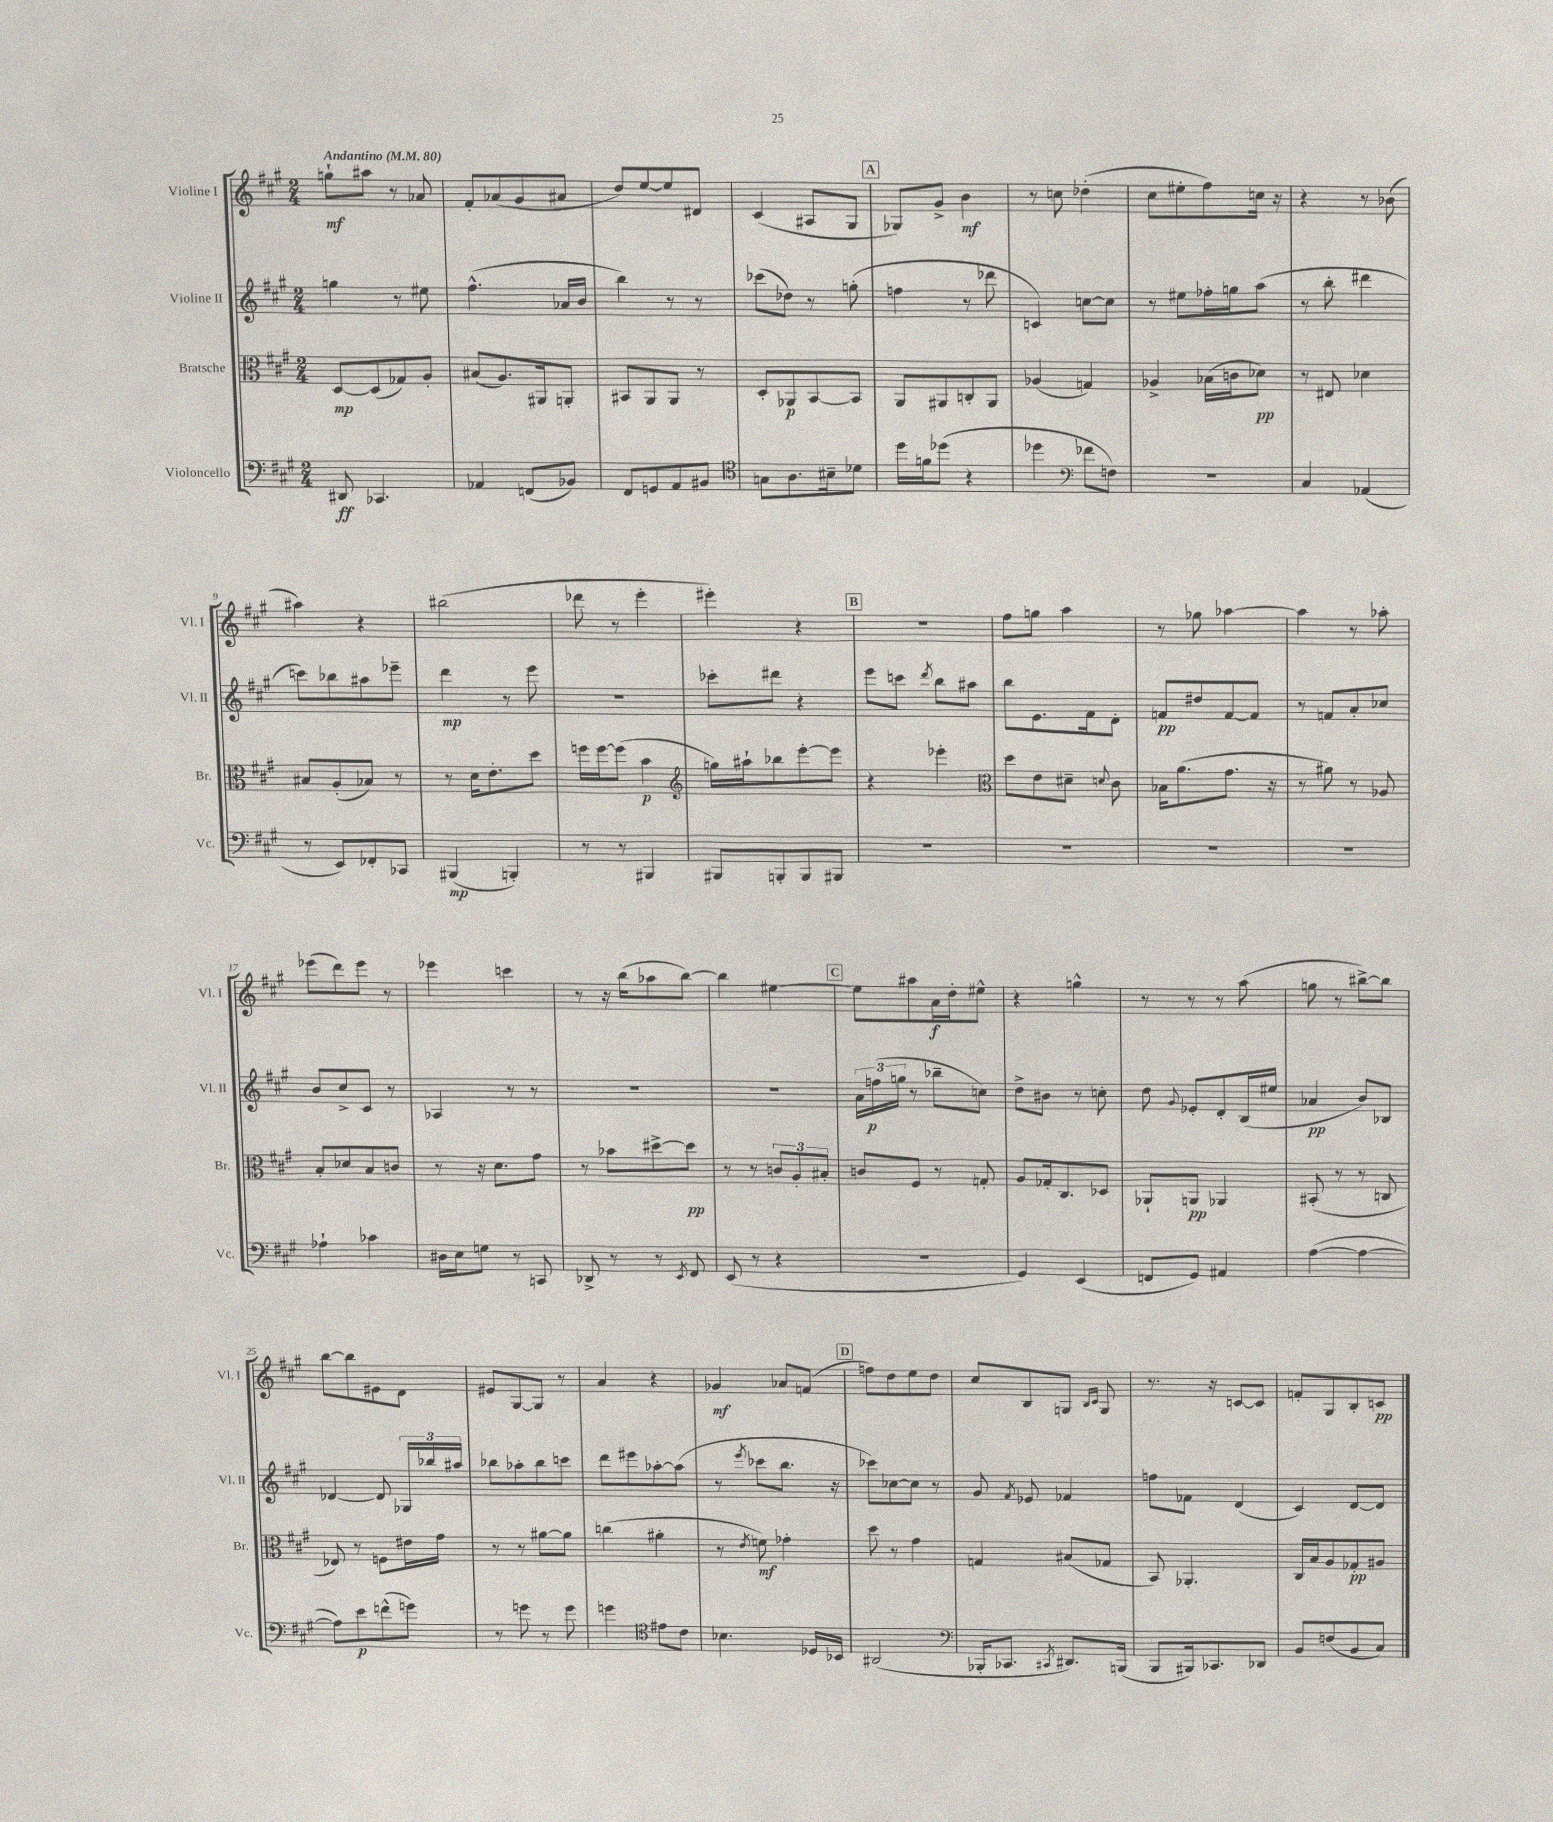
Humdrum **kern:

**kern	**dynam	**kern	**dynam	**kern	**dynam	**kern	**dynam
*part4	*part4	*part3	*part3	*part2	*part2	*part1	*part1
*staff4	*staff4	*staff3	*staff3	*staff2	*staff2	*staff1	*staff1
*I"Violoncello	*	*I"Bratsche	*	*I"Violine II	*	*I"Violine I	*
*I'Vc.	*	*I'Br.	*	*I'Vl. II	*	*I'Vl. I	*
*clefF4	*	*clefC3	*	*clefG2	*	*clefG2	*
*k[f#c#g#]	*	*k[f#c#g#]	*	*k[f#c#g#]	*	*k[f#c#g#]	*
*M2/4	*	*M2/4	*	*M2/4	*	*M2/4	*
*MM80	*	*MM80	*	*MM80	*	*MM80	*
=1	=1	=1	=1	=1	=1	=1	=1
!	!	!	!	!	!	!LO:TX:a:B:t=Andantino	!
8DD#X/	ff	[8D/L	mp	4ggn\	.	8ggn`\L	mf
4.CC-X/	.	(8D/]	.	.	.	8aa#X\J	.
.	.	8G-X/)	.	8r	.	8r	.
.	.	8A'/J	.	8ee#X\	.	8a-X/	.
=2	=2	=2	=2	=2	=2	=2	=2
4AA-X/	.	(8B#X/L	.	(4.ff#^^\	.	8f#'/L	.
.	.	8.A/)	.	.	.	(8a-X/	.
(8FFn/L	.	.	.	.	.	8g#/	.
.	.	16AA#X/k	.	.	.	.	.
8BB-X/J)	.	8AAn'/J	.	16a-X/LL	.	8a#X/J	.
.	.	.	.	16b/JJ	.	.	.
=3	=3	=3	=3	=3	=3	=3	=3
8FF#/L	.	8BB#X/L	.	4bb\)	.	8dd/L)	.
8GGn/	.	8AA/	.	.	.	[8ee/	.
8AA/	.	8AA/J	.	8r	.	8ee/]	.
8BB#X/J	.	8r	.	8r	.	8d#X/J	.
=4	=4	=4	=4	=4	=4	=4	=4
*clefC4	*	*	*	*	*	*	*
8Gn\L	.	8D'/L	.	(8ccc-X\L	.	(4c#/	.
8.A\	.	8AA-X/	p	8dd-X\J)	.	.	.
.	.	[8BB/	.	8r	.	8A#X/L	.
16B#X~\k	.	.	.	.	.	.	.
8d-X\J	.	8BB/J]	.	(8ggn'\	.	8G#/J	.
!!LO:REH:place=s1:t=A
=5	=5	=5	=5	=5	=5	=5	=5
16dd\LL	.	8AA/L	.	4ffn\	.	8G-X/L)	.
16fn\J	.	.	.	.	.	.	.
(8dd-X\J	.	8AA#X/	.	.	.	8g#^/J	.
4r	.	8Cn'/	.	8r	.	4b\	mf
.	.	8AA#/J	.	8ddd-X\	.	.	.
=6	=6	=6	=6	=6	=6	=6	=6
4dd-X\	.	(4A-X/	.	4cn/)	.	8r	.
.	.	.	.	.	.	8ccn\	.
*clefF4	*	*	*	*	*	*	*
8f-X\L	.	4Gn/)	.	[8ccn\L	.	(4dd-X'\	.
8Fn\J)	.	.	.	8cc\J]	.	.	.
=7	=7	=7	=7	=7	=7	=7	=7
2r	.	4A-X^/	.	8r	.	8cc#\L	.
.	.	.	.	8ee#X\L	.	8ee#X'\	.
.	.	(16B-X\LL	.	16ff-X'\L	.	8ff#\)	.
.	.	16cn\J	.	16ggn\J	.	.	.
.	.	8d-X\J)	pp	(8aa\J	.	16ccn\Jk	.
.	.	.	.	.	.	16r	.
=8	=8	=8	=8	=8	=8	=8	=8
4C#/	.	8r	.	8r	.	4r	.
.	.	8E#X/	.	8bb'\	.	.	.
(4AA-X/	.	4d-X\	.	4ddd#X\	.	8r	.
.	.	.	.	.	.	(8b-X\	.
!!LO:LB:g=z
=9	=9	=9	=9	=9	=9	=9	=9
8r	.	8B#X/L	.	8cccn\L)	.	4aa#X\)	.
8EE/L)	.	(8A'/	.	8bb-X\	.	.	.
8FF-X'/	.	8B-X/J)	.	8aa#X\	.	4r	.
8CC-X/J	.	8r	.	8eee-X~\J	.	.	.
=10	=10	=10	=10	=10	=10	=10	=10
(4BBB#X/	mp	8r	.	4ddd\	mp	(2bb#X\	.
.	.	16d\KL	.	.	.	.	.
.	.	8.e'\	.	.	.	.	.
4BBBn'/)	.	.	.	8r	.	.	.
.	.	8dd\J	.	8eee\	.	.	.
=11	=11	=11	=11	=11	=11	=11	=11
8r	.	16ffn\LL	.	2r	.	8ddd-X\	.
.	.	[16ff\J	.	.	.	.	.
8r	.	(8ff\J]	.	.	.	8r	.
4BBB#X/	.	4b\	p	.	.	4eee'\	.
=12	=12	=12	=12	=12	=12	=12	=12
*	*	*clefG2	*	*	*	*	*
8BBB#X/L	.	16ggn\LL)	.	8ccc-X'\L	.	4eee#X'\)	.
.	.	16aa#X`\J	.	.	.	.	.
8BBBn'/	.	8bb-X\	.	8ddd#X\J	.	.	.
8BBB/	.	[8eee'\	.	4r	.	4r	.
8BBB#X/J	.	8eee\J]	.	.	.	.	.
!!LO:REH:place=s1:t=B
=13	=13	=13	=13	=13	=13	=13	=13
2r	.	4r	.	8eee\L	.	2r	.
.	.	.	.	8cccn\J	.	.	.
.	.	.	.	8qddd/	.	.	.
.	.	4eee-X'\	.	8bb\L	.	.	.
.	.	.	.	8aa#X\J	.	.	.
=14	=14	=14	=14	=14	=14	=14	=14
*	*	*clefC3	*	*	*	*	*
2r	.	8dd\L	.	8bb\L	.	8ff#\L	.
.	.	8e\	.	8.e\	.	8ggn\J	.
.	.	8d#X~\J	.	.	.	4aa\	.
.	.	.	.	16f#\k	.	.	.
.	.	8qqdn/	.	.	.	.	.
.	.	8c#\	.	8d'\J	.	.	.
=15	=15	=15	=15	=15	=15	=15	=15
2r	.	16B-X\KL	.	8fn/L	pp	8r	.
.	.	(8.a\	.	.	.	.	.
.	.	.	.	8dd#X/	.	8gg-X\	.
.	.	8.g#\J	.	[8f/	.	[4aa-X\	.
.	.	.	.	8f/J]	.	.	.
.	.	16r	.	.	.	.	.
=16	=16	=16	=16	=16	=16	=16	=16
2r	.	8r	.	8r	.	4aa-\]	.
.	.	8a#X\)	.	8fn/L	.	.	.
.	.	8r	.	8a'/	.	8r	.
.	.	8A-X/	.	8cc-X/J	.	8aa-X'\	.
!!LO:LB:g=z
=17	=17	=17	=17	=17	=17	=17	=17
4A-X`\	.	8B'/L	.	8b/L	.	(8eee-X\L	.
.	.	8d-X/	.	8cc#^/	.	8ddd\)	.
4c-X\	.	8B/	.	8c#/J	.	8eee-\J	.
.	.	8cn/J	.	8r	.	8r	.
=18	=18	=18	=18	=18	=18	=18	=18
16D#X\LL	.	8r	.	4A-X/	.	4eee-X\	.
16E\J	.	.	.	.	.	.	.
8Gn\J	.	16r	.	.	.	.	.
.	.	8.d\L	.	.	.	.	.
8r	.	.	.	8r	.	4cccn\	.
8CCn/	.	8g#\J	.	8r	.	.	.
=19	=19	=19	=19	=19	=19	=19	=19
8DD-X^/	.	8r	.	2r	.	8r	.
8r	.	8b-X\L	.	.	.	16r	.
.	.	.	.	.	.	(16bb\KL	.
8r	.	[8dd#X^\	.	.	.	8aa-X\	.
8qEE/	.	.	.	.	.	.	.
8FF#/	.	8dd#\J]	pp	.	.	[8bb\J)	.
=20	=20	=20	=20	=20	=20	=20	=20
(8EE/	.	8r	.	2r	.	4bb\]	.
8r	.	8r	.	.	.	.	.
4r	.	12cn/L	.	.	.	[4ee#X\	.
.	.	12A'/	.	.	.	.	.
.	.	12B#X'/J	.	.	.	.	.
!!LO:REH:place=s1:t=C
=21	=21	=21	=21	=21	=21	=21	=21
2r	.	8cn/L	.	24a\LL	.	8ee#\L]	.
.	.	.	.	(24ffn\	p	.	.
.	.	.	.	24ggn\JJ	.	.	.
.	.	8F#/J	.	8r	.	8aa#X\	.
.	.	8r	.	8bb-X~\L	.	16a\L	f
.	.	.	.	.	.	16dd'\J	.
.	.	8Gn'/	.	8ccn\J)	.	8ee#X^^\J	.
=22	=22	=22	=22	=22	=22	=22	=22
4GG#/)	.	8A/L	.	8dd^\L	.	4r	.
.	.	16G-X'/k	.	8b#X\J	.	.	.
.	.	8.C#/	.	.	.	.	.
(4EE/	.	.	.	8r	.	4ggn^^\	.
.	.	8D-X/J	.	8ccn'\	.	.	.
=23	=23	=23	=23	=23	=23	=23	=23
8FFn/L	.	8AA-X`/L	.	8dd\	.	8r	.
.	.	.	.	8qqg#/	.	.	.
8GG#/J)	.	8AAn/J	pp	8e-X'/L	.	8r	.
4AA#X/	.	4AA-X/	.	8d'/	.	8r	.
.	.	.	.	(16B/L	.	(8aa\	.
.	.	.	.	16ee#X/JJ	.	.	.
=24	=24	=24	=24	=24	=24	=24	=24
([4A\	.	(8BB#X'/	.	4a-X/	pp	8ggn\	.
.	.	8r	.	.	.	8r	.
4A\_	.	8r	.	8b/L)	.	[8bb#X^\L)	.
.	.	8Cn/	.	8B-X/J	.	8bb#\J]	.
!!LO:LB:g=z
=25	=25	=25	=25	=25	=25	=25	=25
8A\L])	.	8E-X/)	.	[4d-X/	.	[8bb\L	.
8e\	p	8r	.	.	.	8bb\]	.
(8fn^^\	.	8Fn\L	.	8d-/]	.	8e#X\	.
8gn\J)	.	16e#X\L	.	24G-X/LL	.	8d\J	.
.	.	.	.	24bb-X/	.	.	.
.	.	16g#\JJ	.	.	.	.	.
.	.	.	.	24aa#X/JJ	.	.	.
=26	=26	=26	=26	=26	=26	=26	=26
8r	.	8r	.	8bb-X\L	.	8e#X/L	.
8gn\	.	8r	.	8aa-X'\	.	[8G#/	.
8r	.	[8a#X\L	.	8bb-\	.	8G#/J]	.
8g\	.	8a#\J]	.	8cccn\J	.	8r	.
=27	=27	=27	=27	=27	=27	=27	=27
4gn\	.	(4ccn\	.	8ddd\L	.	4a/	.
.	.	.	.	8eee#X\	.	.	.
*clefC4	*	*	*	*	*	*	*
8e#X\L	.	4a#X'\	.	[8aa-X'\	.	4r	.
8c#\J	.	.	.	(8aa-\J]	.	.	.
=28	=28	=28	=28	=28	=28	=28	=28
4.B-X\	.	8r	.	8r	.	4g-X/	mf
.	.	8qe/	.	8qeee/	.	.	.
.	.	8fn\)	mf	8ccc-X\L	.	.	.
.	.	4g-X'\	.	8.bb\J	.	8a-X/L	.
16D-X/LL	.	.	.	.	.	(8fn/J	.
16BB-X/JJ	.	.	.	16r	.	.	.
!!LO:REH:place=s1:t=D
=29	=29	=29	=29	=29	=29	=29	=29
(2AA#X/	.	8dd\	.	8ccc-X\L)	.	8ffn\L)	.
.	.	8r	.	[8cc-X\	.	8dd\	.
.	.	4g#\	.	8cc-\J]	.	8ee\	.
.	.	.	.	8r	.	8dd\J	.
=30	=30	=30	=30	=30	=30	=30	=30
*clefF4	*	*	*	*	*	*	*
16BBB-X'/KL	.	4Gn/	.	8g#/	.	8cc#/L	.
8.CC-X/J	.	.	.	.	.	.	.
.	.	.	.	8qf#/	.	.	.
.	.	.	.	8e-X/	.	8B/	.
8qCC#X/	.	.	.	.	.	.	.
8.DD#X/L)	.	(8B#X/L	.	4f-X/	.	8Gn/J	.
.	.	.	.	.	.	16qqB/LL	.
.	.	.	.	.	.	16qqc#/JJ	.
.	.	8G-X/J	.	.	.	8G/	.
(16BBBn/Jk	.	.	.	.	.	.	.
=31	=31	=31	=31	=31	=31	=31	=31
8BBB/L	.	8BB/)	.	8ffn\L	.	8.r	.
16BBB#X/k)	.	4.AA-X'/	.	8f-X\J	.	.	.
8.CC-X/	.	.	.	.	.	16r	.
.	.	.	.	(4d/	.	[8cn/L	.
8DD-X/J	.	.	.	.	.	8c/J]	.
=32	=32	=32	=32	=32	=32	=32	=32
8BB/L	.	16C#/LL	.	4c#/)	.	8fn'/L	.
.	.	16B/J	.	.	.	.	.
(8Fn/	.	8A/	.	.	.	8G#/	.
8BB/	.	8G-X'/	pp	[8d/L	.	8B'/	.
8C#/J)	.	8A#X/J	.	8d/J]	.	8cn/J	pp
==	==	==	==	==	==	==	==
*-	*-	*-	*-	*-	*-	*-	*-
